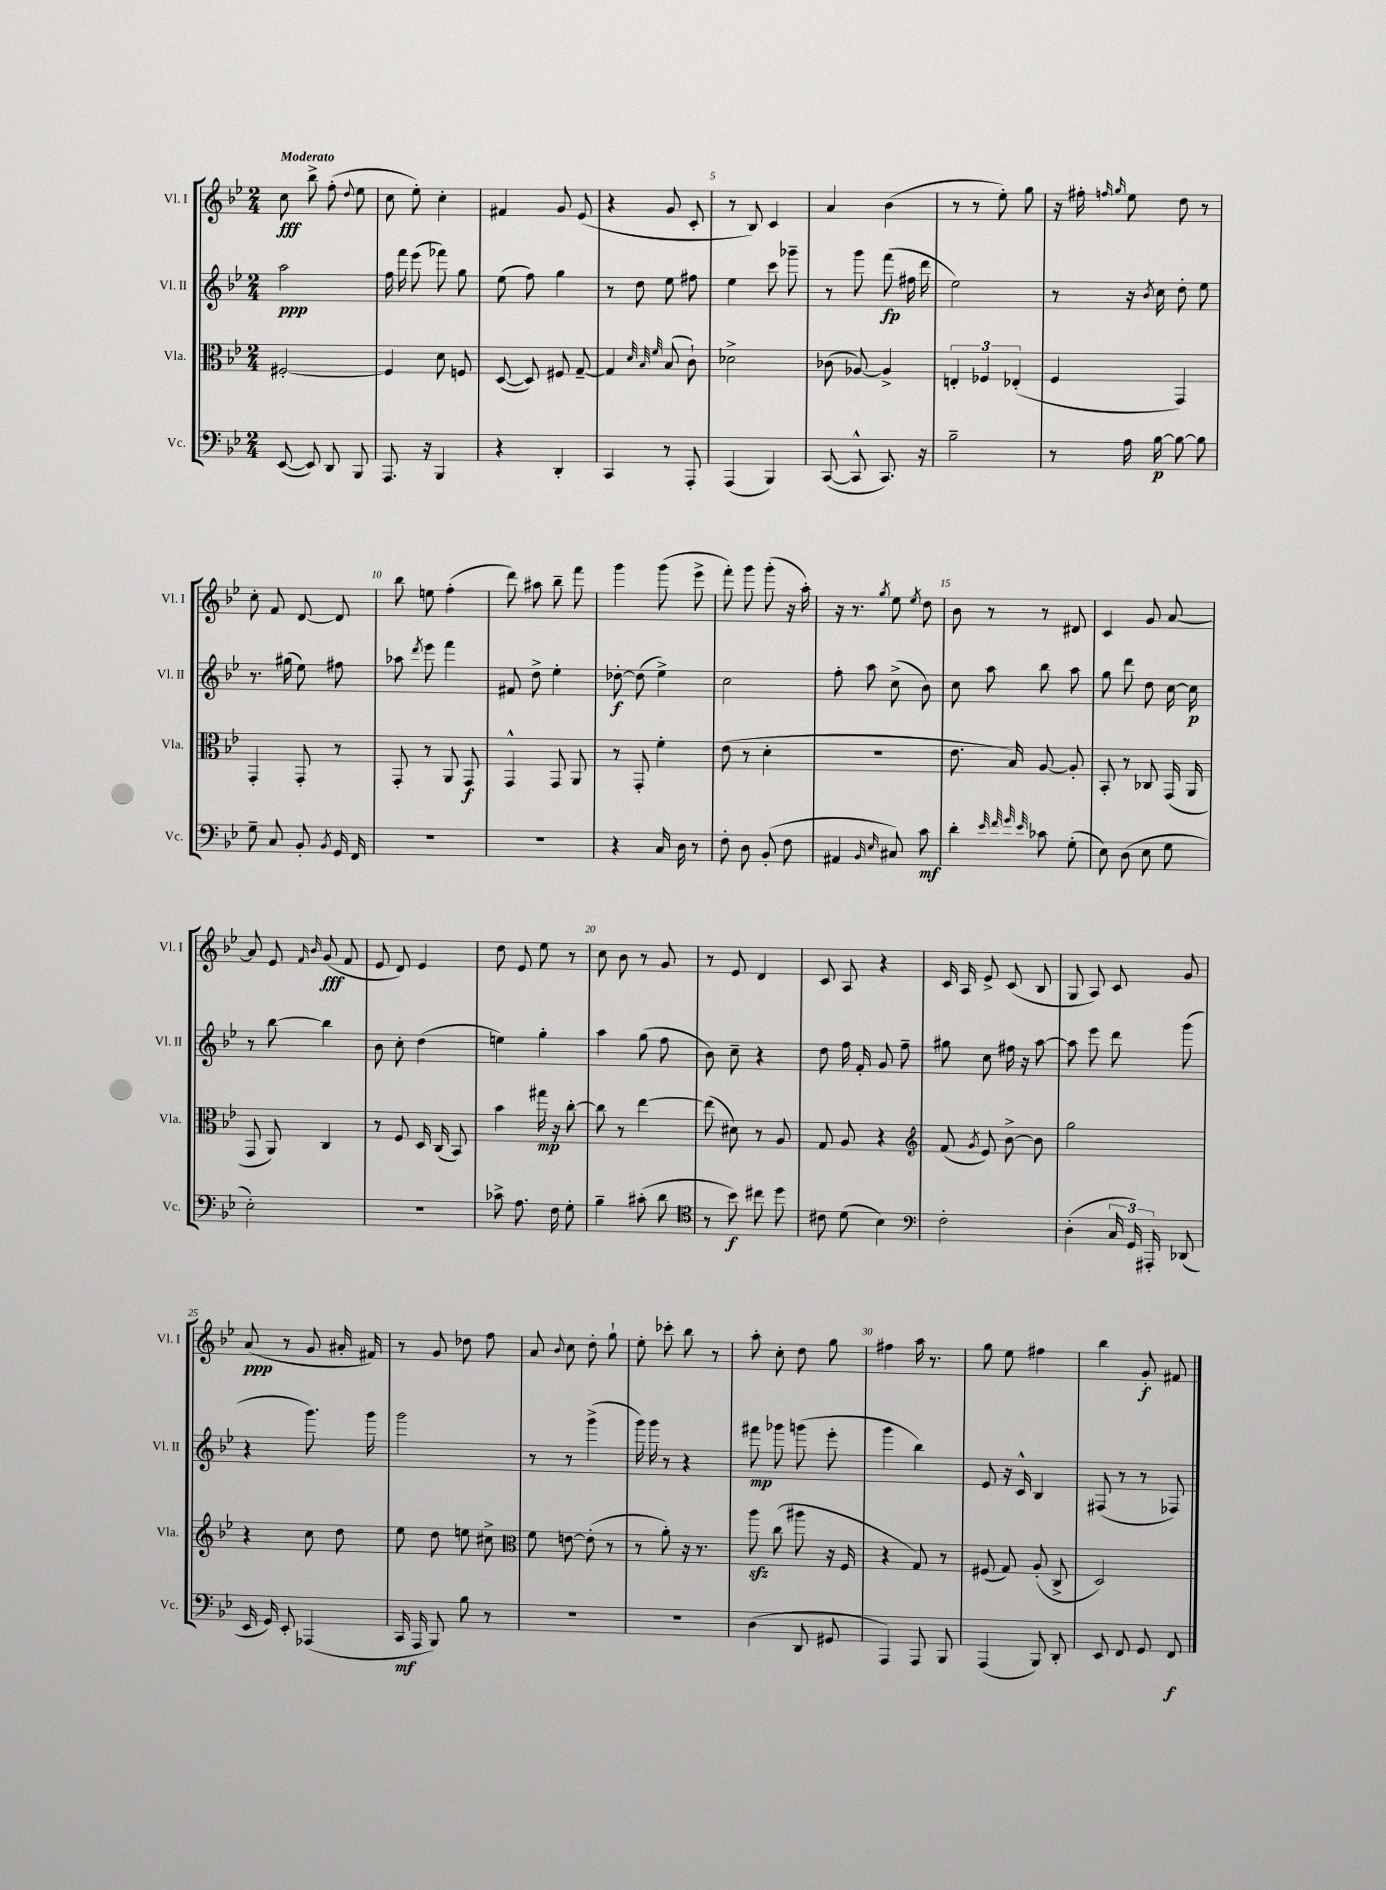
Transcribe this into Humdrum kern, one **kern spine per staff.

**kern	**dynam	**kern	**dynam	**kern	**dynam	**kern	**dynam
*part4	*part4	*part3	*part3	*part2	*part2	*part1	*part1
*staff4	*staff4	*staff3	*staff3	*staff2	*staff2	*staff1	*staff1
*I"Vc.	*	*I"Vla.	*	*I"Vl. II	*	*I"Vl. I	*
*I'Vc.	*	*I'Vla.	*	*I'Vl. II	*	*I'Vl. I	*
*clefF4	*	*clefC3	*	*clefG2	*	*clefG2	*
*k[b-e-]	*	*k[b-e-]	*	*k[b-e-]	*	*k[b-e-]	*
*M2/4	*	*M2/4	*	*M2/4	*	*M2/4	*
=1	=1	=1	=1	=1	=1	=1	=1
!	!	!	!	!	!	!LO:TX:a:B:t=Moderato	!
([8EE-/	.	[2F#X'/	.	2aa\	ppp	8cc\	fff
8EE-/])	.	.	.	.	.	8bb-^\	.
8DD/	.	.	.	.	.	(8ff'\	.
.	.	.	.	.	.	8qqdd/	.
8BBB-/	.	.	.	.	.	8ee-\	.
=2	=2	=2	=2	=2	=2	=2	=2
8.AAA/	.	4F#/]	.	16ff\	.	8cc\	.
.	.	.	.	16fff\	.	.	.
.	.	.	.	(8eee-\	.	8ee-'\)	.
16r	.	.	.	.	.	.	.
4BBB-/	.	8d\	.	8fff-X\)	.	4cc'\	.
.	.	8Fn/	.	8gg\	.	.	.
=3	=3	=3	=3	=3	=3	=3	=3
4r	.	([8D/	.	(8ee-\	.	4f#X/	.
.	.	8D/])	.	8ff\)	.	.	.
4DD'/	.	8F#X/	.	4gg\	.	8g/	.
.	.	[8G~/	.	.	.	(8e-/	.
=4	=4	=4	=4	=4	=4	=4	=4
4CC/	.	4G/]	.	8r	.	4r	.
.	.	.	.	8dd\	.	.	.
.	.	32qqd/	.	.	.	.	.
.	.	32qqB-/	.	.	.	.	.
.	.	32qqf/	.	.	.	.	.
8r	.	(8B-/	.	8ee-\	.	8g/	.
8AAA'/	.	8c`\)	.	8ff#X\	.	8c'/	.
=5	=5	=5	=5	=5	=5	=5	=5
(4AAA/	.	2d-X^\	.	4ee-\	.	8r	.
.	.	.	.	.	.	8B-/)	.
4BBB-/)	.	.	.	8ccc\	.	4c/	.
.	.	.	.	8ggg-X~\	.	.	.
=6	=6	=6	=6	=6	=6	=6	=6
([8CC/	.	(8c-X\	.	8r	.	4a/	.
8CC^^/]	.	[8A-X/)	.	8ggg\	.	.	.
8.CC/)	.	4A-^/]	.	(8fff\	fp	(4b-\	.
.	.	.	.	16ff#X\	.	.	.
16r	.	.	.	16ddd\	.	.	.
=7	=7	=7	=7	=7	=7	=7	=7
2B-~\	.	6En'/	.	2ee-\)	.	8r	.
.	.	.	.	.	.	8r	.
.	.	6F-X/	.	.	.	.	.
.	.	.	.	.	.	8ee-'\)	.
.	.	(6E-X'/	.	.	.	.	.
.	.	.	.	.	.	8gg\	.
=8	=8	=8	=8	=8	=8	=8	=8
8r	.	4F/	.	8r	.	16r	.
.	.	.	.	.	.	16ff#X'\	.
.	.	.	.	.	.	16qqffn/	.
.	.	.	.	.	.	16qqgg/	.
16A\	.	.	.	16r	.	8ee-\	.
.	.	.	.	8qb-/	.	.	.
[16B-\	p	.	.	16cc\	.	.	.
8B-\_	.	4GG/)	.	8dd'\	.	8dd\	.
8B-\]	.	.	.	8ee-\	.	8r	.
!!LO:LB:g=z
=9	=9	=9	=9	=9	=9	=9	=9
8G~\	.	4GG'/	.	8.r	.	8cc'\	.
8C/	.	.	.	.	.	8f/	.
.	.	.	.	(16gg#X\	.	.	.
8BB-'/	.	8GG'/	.	8ee-\)	.	[8d/	.
8qBB-/	.	.	.	.	.	.	.
16GG/	.	8r	.	8ff#X\	.	8d/]	.
16FF/	.	.	.	.	.	.	.
=10	=10	=10	=10	=10	=10	=10	=10
2r	.	8GG'/	.	8aa-X\	.	8bb-\	.
.	.	.	.	8qddd/	.	.	.
.	.	8r	.	8eee-\	.	8een\	.
.	.	8AA/	.	4fff\	.	(4ff'\	.
.	.	8GG/	f	.	.	.	.
=11	=11	=11	=11	=11	=11	=11	=11
2r	.	4GG^^/	.	8f#X/	.	8ddd\)	.
.	.	.	.	8dd^\	.	8aa#X\	.
.	.	8GG/	.	4ee-'\	.	8bb-~\	.
.	.	8AA/	.	.	.	8fff\	.
=12	=12	=12	=12	=12	=12	=12	=12
4r	.	8r	.	[8dd-X'\	f	4ggg\	.
.	.	8GG'/	.	(8dd-\]	.	.	.
16C/	.	4f'\	.	4ee-^\)	.	(8ggg\	.
16D\	.	.	.	.	.	.	.
8r	.	.	.	.	.	8eee-^\	.
=13	=13	=13	=13	=13	=13	=13	=13
8F'\	.	(8e-\	.	2cc\	.	8fff'\)	.
8D\	.	8r	.	.	.	8ggg\	.
(8BB-'/	.	4d'\	.	.	.	(8ggg'\	.
8F\	.	.	.	.	.	16r	.
.	.	.	.	.	.	16aa'\)	.
=14	=14	=14	=14	=14	=14	=14	=14
4AA#X/	.	2r	.	8ff'\	.	16r	.
.	.	.	.	.	.	8.r	.
.	.	.	.	8aa\	.	.	.
16qqBB-/	.	.	.	.	.	.	.
16qqE-/	.	.	.	.	.	8qgg/	.
8C#X/)	.	.	.	(8cc^\	.	8ee-\	.
.	.	.	.	.	.	8qee-/	.
8c\	mf	.	.	8b-\)	.	8dd\	.
=15	=15	=15	=15	=15	=15	=15	=15
4d'\	.	8.e-\	.	8cc\	.	8b-\	.
.	.	.	.	8aa\	.	8r	.
.	.	16B-/)	.	.	.	.	.
32qqe-/	.	.	.	.	.	.	.
32qqf/	.	.	.	.	.	.	.
32qqg/	.	.	.	.	.	.	.
32qqe-/	.	.	.	.	.	.	.
8c-X\	.	[8A/	.	8bb-\	.	8r	.
(8G'\	.	8A'/]	.	8aa\	.	8d#X/	.
=16	=16	=16	=16	=16	=16	=16	=16
8E-\)	.	8BB-'/	.	8gg\	.	4c/	.
(8D\	.	8r	.	8ddd\	.	.	.
8E-\	.	8C-X/	.	8dd\	.	8g/	.
8G\	.	(16GG/	.	[16cc\	.	[8a/	.
.	.	16AA/	.	16cc\]	p	.	.
!!LO:LB:g=z
=17	=17	=17	=17	=17	=17	=17	=17
2E-'\)	.	8GG/	.	8r	.	8a/]	.
.	.	8AA/)	.	[8bb-\	.	8e-/	.
.	.	.	.	.	.	16qqf/	.
.	.	.	.	.	.	16qqb-/	.
.	.	4C/	.	4bb-\]	.	(8g/	fff
.	.	.	.	.	.	8f/	.
=18	=18	=18	=18	=18	=18	=18	=18
2r	.	8r	.	8b-\	.	8e-/	.
.	.	8F/	.	8cc'\	.	8d/)	.
.	.	16D/	.	(4dd\	.	4e-/	.
.	.	(16C/	.	.	.	.	.
.	.	8BB-/)	.	.	.	.	.
=19	=19	=19	=19	=19	=19	=19	=19
8c-X^\	.	4b-\	.	4een\)	.	8dd\	.
8.A\	.	.	.	.	.	8e-/	.
.	.	16gg#X\	mp	4gg'\	.	8ee-\	.
16F\	.	16r	.	.	.	.	.
8G'\	.	[8cc'\	.	.	.	8r	.
=20	=20	=20	=20	=20	=20	=20	=20
4B-~\	.	8cc\]	.	4aa\	.	8cc\	.
.	.	8r	.	.	.	8b-\	.
(8c#X'\	.	[4ee-\	.	(8gg\	.	8r	.
8d\	.	.	.	8ff\	.	8g/	.
=21	=21	=21	=21	=21	=21	=21	=21
*clefC4	*	*	*	*	*	*	*
8r	.	(8ee-\]	.	8b-\)	.	8r	.
8b-\)	f	8d#X\)	.	8cc~\	.	8e-/	.
8cc#X\	.	8r	.	4r	.	4d/	.
8dd\	.	8A/	.	.	.	.	.
=22	=22	=22	=22	=22	=22	=22	=22
8c#X\	.	8G/	.	8dd\	.	8c/	.
(8d\	.	8A/	.	16ff\	.	8A/	.
.	.	.	.	16f'/	.	.	.
4B-\)	.	4r	.	8g/	.	4r	.
.	.	.	.	8ff~\	.	.	.
=23	=23	=23	=23	=23	=23	=23	=23
*clefF4	*	*clefG2	*	*	*	*	*
2F'\	.	(8f/	.	8gg#X\	.	16c/	.
.	.	.	.	.	.	16A/	.
.	.	8qg/	.	.	.	.	.
.	.	8e-/)	.	8cc\	.	8e-^/	.
.	.	[8b-^\	.	16ff#X\	.	(8c/	.
.	.	.	.	16r	.	.	.
.	.	8b-\]	.	[8aa\	.	8B-/	.
=24	=24	=24	=24	=24	=24	=24	=24
(4D'\	.	2gg\	.	8aa\]	.	8G/	.
.	.	.	.	8eee-\	.	8A/)	.
24C/	.	.	.	8ddd\	.	8c/	.
24GG/)	.	.	.	.	.	.	.
24AAA#X'/	.	.	.	.	.	.	.
(8DD-X/	.	.	.	(8ggg\	.	8g/	.
!!LO:LB:g=z
=25	=25	=25	=25	=25	=25	=25	=25
16EE-/	.	4r	.	4r	.	(8a/	ppp
16GG/)	.	.	.	.	.	.	.
8EE-'/	.	.	.	.	.	8r	.
(4AAA-X/	.	8cc\	.	8.ggg\)	.	8g/	.
.	.	8dd\	.	.	.	16a#X'/	.
.	.	.	.	16ggg\	.	16f#X/)	.
=26	=26	=26	=26	=26	=26	=26	=26
16CC/	mf	8ee-\	.	2ggg\	.	8r	.
16AAA/	.	.	.	.	.	.	.
8BBB-/)	.	8dd\	.	.	.	8g/	.
8B-\	.	8een\	.	.	.	8dd-X\	.
8r	.	8cc#X^\	.	.	.	8ff\	.
=27	=27	=27	=27	=27	=27	=27	=27
*	*	*clefC3	*	*	*	*	*
2r	.	8f\	.	8r	.	8a/	.
.	.	.	.	.	.	8qqb-/	.
.	.	[8en\	.	8r	.	8cc\	.
.	.	(8e'\]	.	(4ggg^\	.	8dd'\	.
.	.	8r	.	.	.	8gg`\	.
=28	=28	=28	=28	=28	=28	=28	=28
2r	.	8r	.	16ggg\)	.	8ee-'\	.
.	.	.	.	16ggg\	.	.	.
.	.	8a'\)	.	8r	.	8ccc-X'\	.
.	.	16r	.	4r	.	8bb-\	.
.	.	8.r	.	.	.	.	.
.	.	.	.	.	.	8r	.
=29	=29	=29	=29	=29	=29	=29	=29
(4D\	.	8aazz\	.	8fff#X\	mp	8aa'\	.
.	.	(8cc\	.	8ggg-X\	.	8cc'\	.
8DD/	.	8aa#X\	.	(8gggn\	.	8dd\	.
8GG#X/	.	16r	.	8eee-'\	.	8gg\	.
.	.	16F/	.	.	.	.	.
=30	=30	=30	=30	=30	=30	=30	=30
4AAA/)	.	4r	.	4ggg\	.	4ff#X\	.
8AAA/	.	8G/)	.	4bb-\)	.	16aa\	.
.	.	.	.	.	.	8.r	.
8BBB-/	.	8r	.	.	.	.	.
=31	=31	=31	=31	=31	=31	=31	=31
(4AAA/	.	(8F#X/	.	8e-/	.	8gg\	.
.	.	8G/)	.	16r	.	8ee-\	.
.	.	.	.	16c^^/	.	.	.
8BBB-/)	.	(8A'/	.	4B-/	.	4ff#X\	.
8DD'/	.	8C^/	.	.	.	.	.
=32	=32	=32	=32	=32	=32	=32	=32
8EE-/	.	2D/)	.	(8F#X/	.	4bb-\	.
8FF/	.	.	.	8r	.	.	.
8GG/	.	.	.	8r	.	8g'/	f
8FF/	f	.	.	8F-X/)	.	8f#X/	.
==	==	==	==	==	==	==	==
*-	*-	*-	*-	*-	*-	*-	*-
